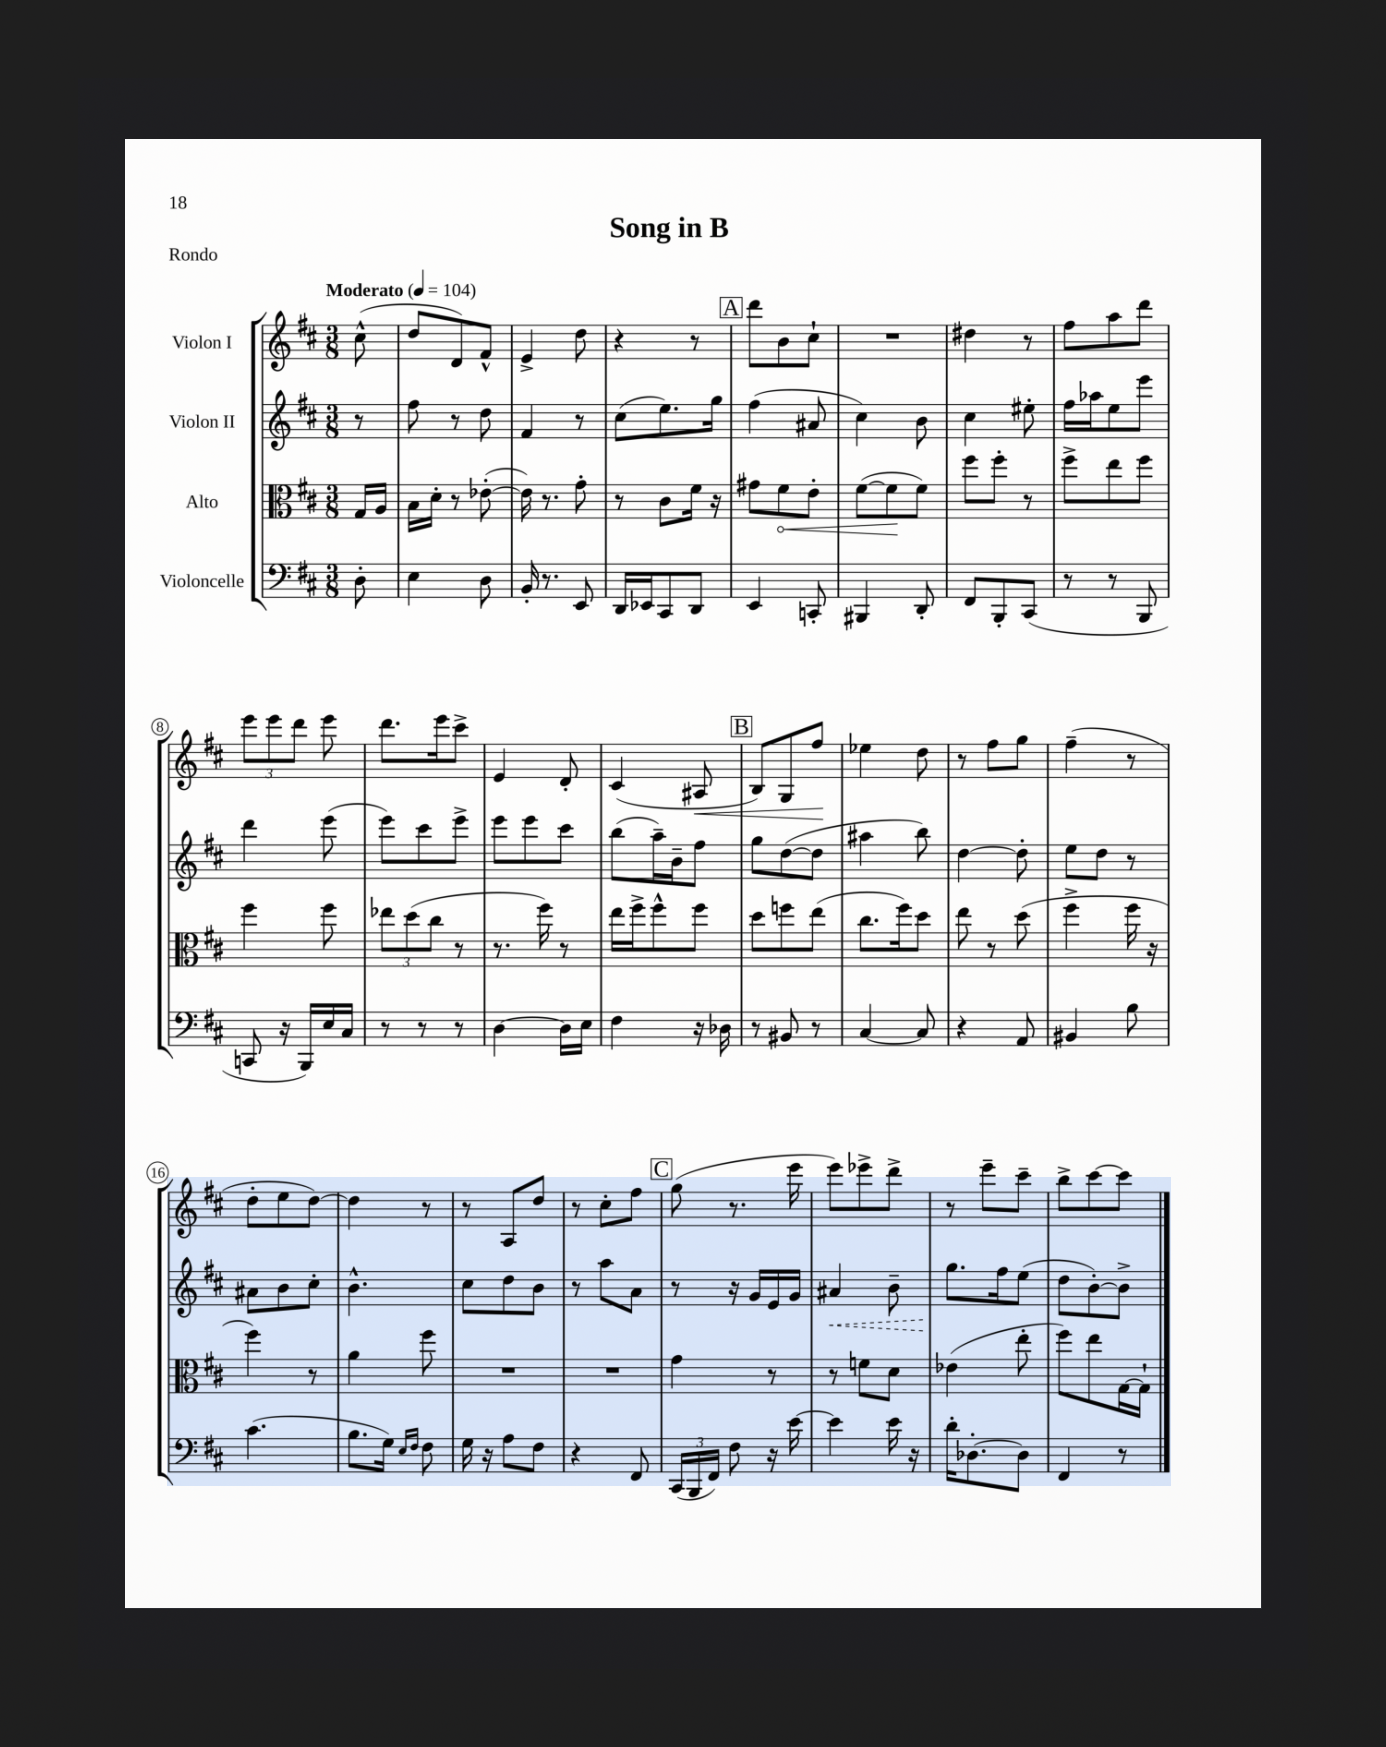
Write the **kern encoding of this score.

**kern	**kern	**kern	**kern
*staff4	*staff3	*staff2	*staff1
*clefF4	*clefC3	*clefG2	*clefG2
*k[f#c#]	*k[f#c#]	*k[f#c#]	*k[f#c#]
*M3/8	*M3/8	*M3/8	*M3/8
*MM104	*MM104	*MM104	*MM104
8D'\	16G/LL	8r	(8cc#^^\
.	16A/JJ	.	.
=	=	=	=
4E\	16B\LL	8ff#\	8dd/L
.	16d'\JJ	.	.
.	8r	8r	8d/)
8D\	([8e-'\	8dd\	8f#^^/J
=	=	=	=
16BB'/	16e-\])	4f#/	4e^/
8.r	8.r	.	.
8EE/	8g'\	8r	8dd\
=	=	=	=
16DD/LL	8r	(8cc#\L	4r
16EE-/J	.	.	.
8CC#/	8c#\L	8.ee\)	.
8DD/J	16f#\Jk	.	8r
.	16r	16gg\Jk	.
=	=	=	=
4EE/	8g#\L	(4ff#\	8ddd\L
.	8f#\	.	8b\
8CC'/	8e'\J	8a#/	8cc#`\J
=	=	=	=
4BBB#/	([8f#\L	4cc#\)	4.r
.	8f#\]	.	.
8DD'/	8f#\J)	8b\	.
=	=	=	=
8FF#/L	8ff#\L	4cc#\	4dd#\
8BBB'/	8ff#'\J	.	.
(8CC#/J	8r	8ee#'\	8r
=	=	=	=
8r	8ff#^\L	16ff#\LL	8ff#\L
.	.	16aa-\J	.
8r	8ee\	8ee\	8aa\
8BBB/	8ff#\J	8eee\J	8ddd\J
=	=	=	=
8CC/	4ff#\	4ddd\	12eee\L
.	.	.	12eee\
16r	.	.	.
.	.	.	12ddd\J
16BBB/LL)	.	.	.
16E/	8ff#\	(8eee\	8eee\
16C#/JJ	.	.	.
=	=	=	=
8r	12ee-\L	8eee\L)	8.ddd\L
.	(12dd\	.	.
8r	.	8ccc#\	.
.	12cc#\J	.	.
.	.	.	16eee\k
8r	8r	8eee^\J	8ccc#^\J
=	=	=	=
[4D\	8.r	8eee\L	4e/
.	.	8eee\	.
.	16ff#\)	.	.
16D\]LL	8r	8ccc#\J	8d'/
16E\JJ	.	.	.
=	=	=	=
4F#\	16ee\LL	(8bb\L	(4c#/
.	16ff#^\J	.	.
.	8ff#^^\	16aa~\L)	.
.	.	16b~\J	.
16r	8ff#\J	8ff#\J	8A#/
16D-\	.	.	.
=	=	=	=
8r	8dd\L	8gg\L	8B/L)
8BB#/	8ff\	([8dd\	8G/
8r	(8ee\J	8dd\]J	8ff#/J
=	=	=	=
[4C#/	8.cc#\L	4aa#\	4ee-\
.	16ff#\k)	.	.
8C#/]	8dd\J	8bb\)	8dd\
=	=	=	=
4r	8ee\	[4dd\	8r
.	8r	.	8ff#\L
8AA/	(8dd\	8dd'\]	8gg\J
=	=	=	=
4BB#/	4ff#^\	8ee\L	(4ff#~\
.	.	8dd\J	.
8B\	16ff#\	8r	8r
.	16r	.	.
=	=	=	=
(4.c#\	4ff#\)	8a#\L	8dd'\L
.	.	8b\	8ee\
.	8r	8cc#'\J	[8dd\J)
=	=	=	=
8.B\L	4a\	4.b^^\	4dd\]
16G\Jk)	.	.	.
16qqE/LL	.	.	.
16qqF#/JJ	.	.	.
8F#\	8ff#\	.	8r
=	=	=	=
16G\	4.r	8cc#\L	8r
16r	.	.	.
8A\L	.	8dd\	8A/L
8F#\J	.	8b\J	8dd/J
=	=	=	=
4r	4.r	8r	8r
.	.	8aa\L	8cc#'\L
8FF#/	.	8a\J	8ff#\J
=	=	=	=
(24CC#/LL	4g\	8r	(8gg\
24BBB/	.	.	.
24FF#/JJ)	.	.	.
8F#\	.	16r	8.r
.	.	16g/LL	.
16r	8r	16e/	.
[16e\	.	16g/JJ	16eee\
=	=	=	=
4e\]	8r	4a#/	8eee\L)
.	8f\L	.	8eee-^\
16e\	8d\J	8b~\	8ddd^\J
16r	.	.	.
=	=	=	=
16d'\LK	(4e-\	8.gg\L	8r
[8.D-'\	.	.	.
.	.	.	8eee~\L
.	.	16ff#\k	.
8D-\]J	8ee'\	(8ee\J	8ccc#~\J
=	=	=	=
4FF#/	8ff#\L)	8dd\L	8bb^\L
.	8ee\	[8b'\)	[8ccc#\
8r	[16G\L	8b^\]J	8ccc#\]J
.	16G`\]JJ	.	.
==	==	==	==
*-	*-	*-	*-
